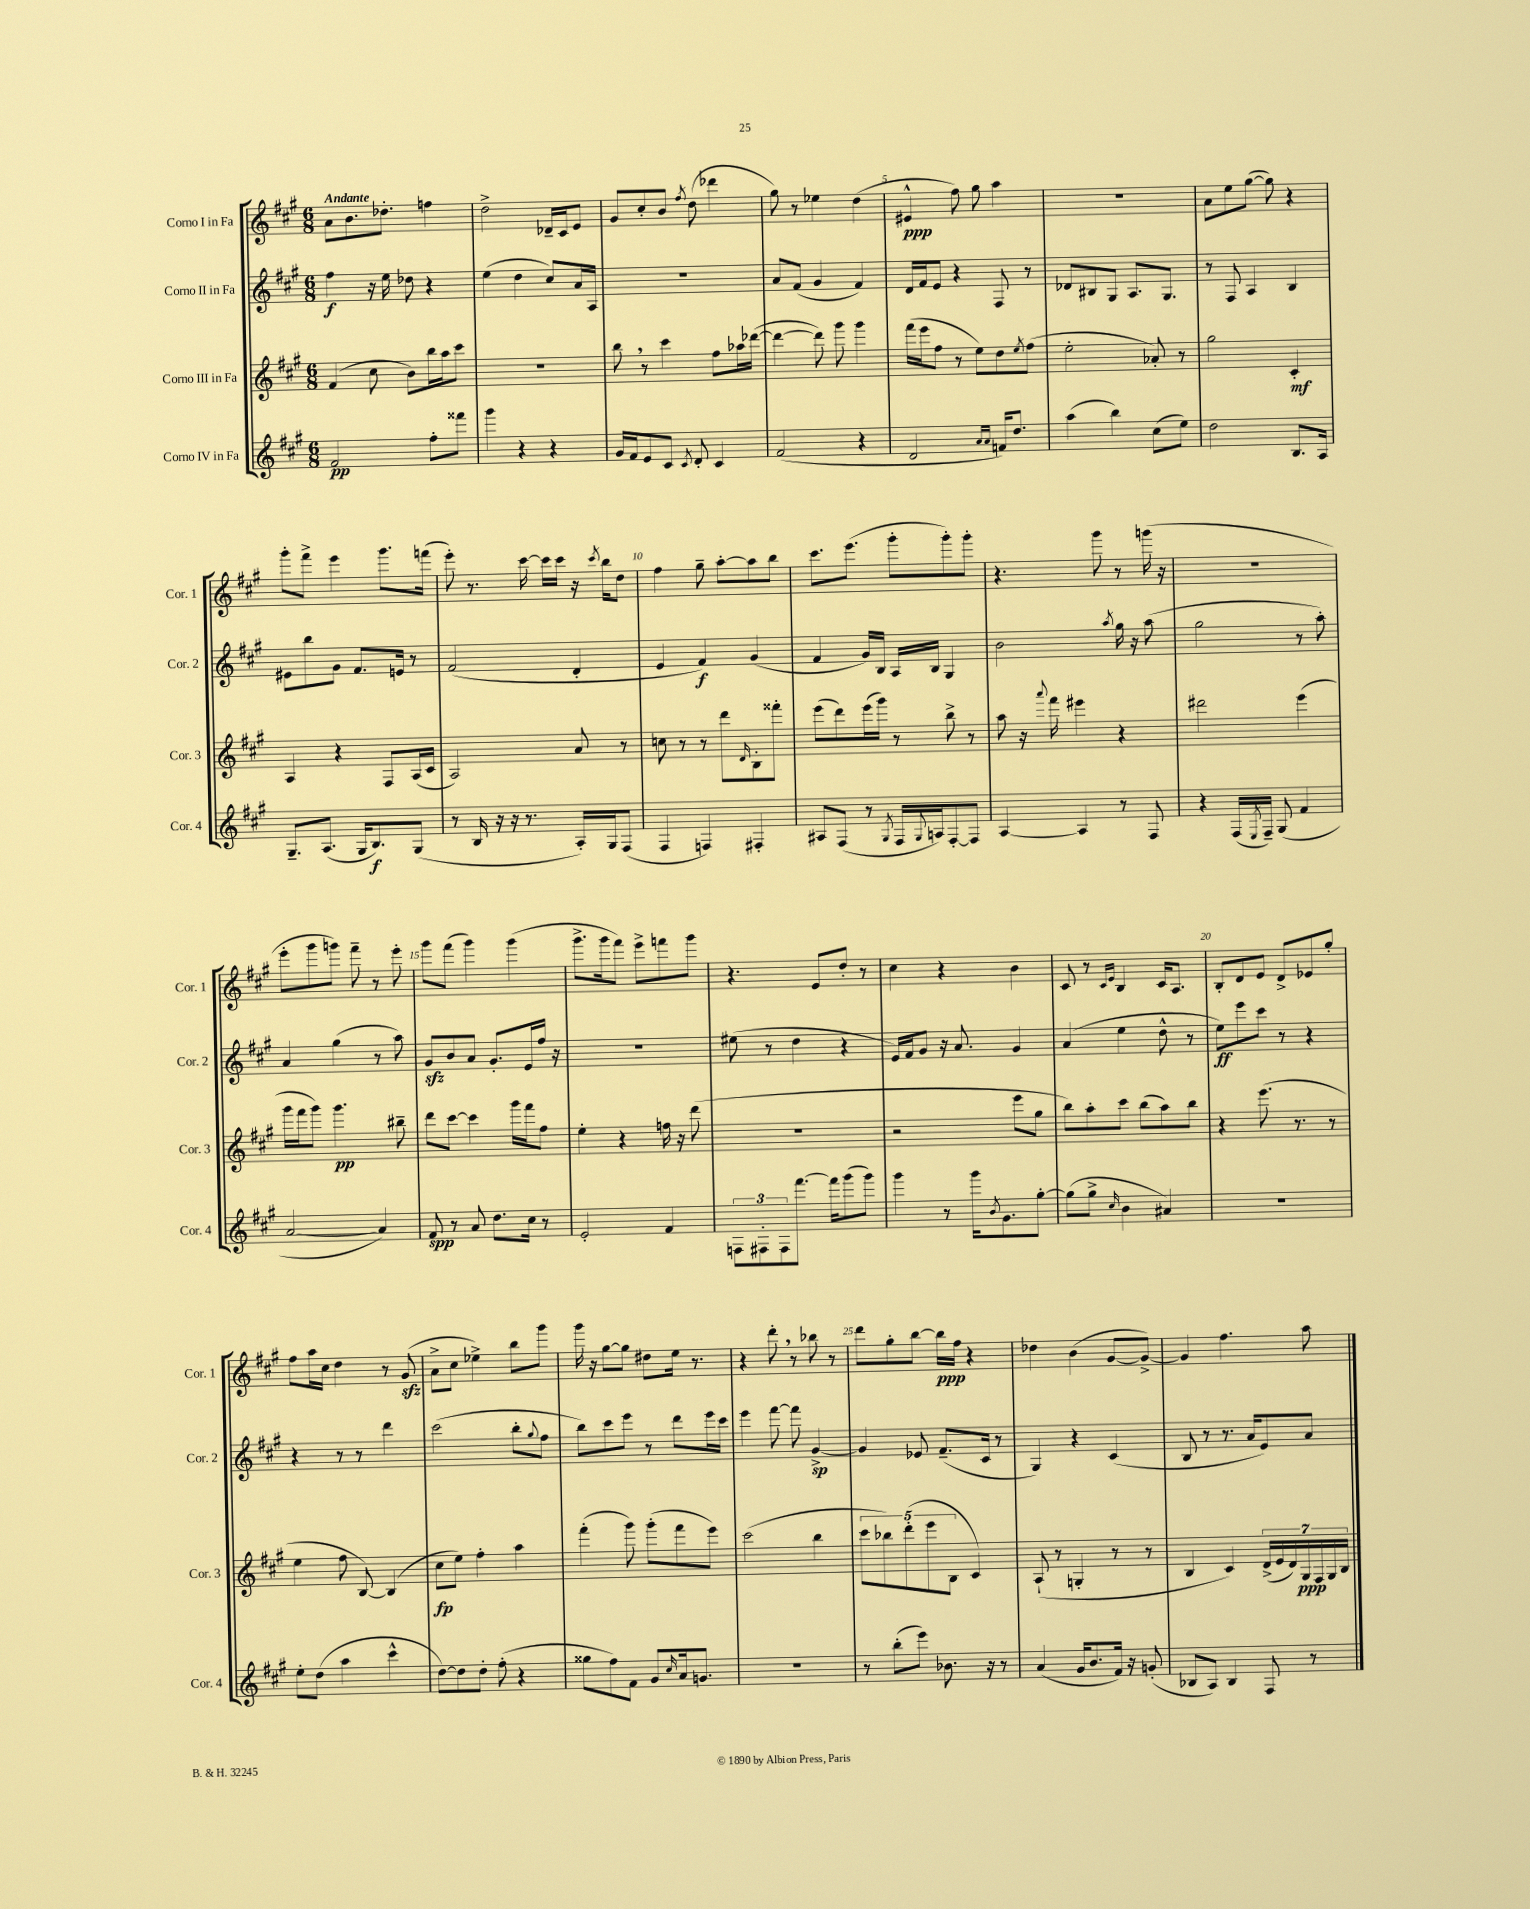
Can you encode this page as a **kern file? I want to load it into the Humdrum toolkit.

**kern	**kern	**kern	**kern
*staff4	*staff3	*staff2	*staff1
*clefG2	*clefG2	*clefG2	*clefG2
*k[f#c#g#]	*k[f#c#g#]	*k[f#c#g#]	*k[f#c#g#]
*M6/8	*M6/8	*M6/8	*M6/8
2f#	(4f#	4ff#	8a
.	.	.	8.b
.	8cc#	16r	.
.	.	16ee	8.dd-'
.	8b)	8dd-	.
8ff#'	16bb	4r	4ff
.	16aa	.	.
8fff##	8ccc#	.	.
=	=	=	=
4ggg#	2.r	(4ee	2dd^
4r	.	4dd	.
4r	.	8cc#)	16d-~
.	.	.	16c#
.	.	16a	8e
.	.	16A	.
=	=	=	=
16g#	8bb	2.r	8g#
16f#	.	.	.
8e	8r	.	8cc#'
8c#	4ccc#	.	8b
8qc#	.	.	8qff#
8d'	.	.	(8dd
4c#	8ff#	.	4ddd-
.	16aa-	.	.
.	([16ddd-	.	.
=	=	=	=
(2f#	4ddd-_	8a	8gg#)
.	.	(8f#	8r
.	8ddd-])	4g#	4ee-
.	8ggg#	.	.
4r	4ggg#	4f#)	(4dd
=	=	=	=
2d	(16fff#	16d	4e#^^
.	16eee	16f#	.
.	8ff#	8e	.
.	8r	4r	8ff#)
.	8ee)	.	8gg#
16qqa	.	.	.
16qqa	.	.	.
16f)	8dd	8F#	4aa
8.dd	.	.	.
.	8qee	.	.
.	(8ff#	8r	.
=	=	=	=
(4aa	2ee'	8d-	2.r
.	.	8B#	.
4bb)	.	8G#	.
.	.	8.A	.
(8cc#	8a-')	.	.
.	.	8.G#	.
8ee)	8r	.	.
=	=	=	=
2dd	2gg#	8r	8a
.	.	8F#	8ee
.	.	4A	([8gg#
.	.	.	8gg#])
8.B	4c#'	4B	4r
16A	.	.	.
=	=	=	=
8.G#~	4A	8e#	8ggg#'
.	.	8bb	8fff#^
(8.A	.	.	.
.	4r	8g#	4eee
16G#	.	8.f#	.
8.B)	.	.	.
.	8F#	.	8.ggg#
.	.	16e	.
(8G#	(16A	8r	.
.	16c#	.	(16fff
=	=	=	=
8r	2A)	(2f#	8eee')
16B	.	.	8.r
16r	.	.	.
16r	.	.	.
8.r	.	.	[16ccc#
.	.	.	16ccc#]
.	.	.	16ccc#
16A')	8a	4d'	16r
.	.	.	8qccc#
16G#	.	.	16bb
(8F#	8r	.	8dd
=	=	=	=
4F#	8cc	4e	4ff#
.	8r	.	.
4F)	8r	4f#)	8gg#~
.	8ddd	.	[8aa'
.	16qqd	.	.
4F#'	8B'	(4g#	8aa]
.	8fff##'	.	8bb
=	=	=	=
8A#	(8eee	4f#	8.ccc#
(8F#	8ddd)	.	.
.	.	.	(8.eee
8r	(16eee	16g#)	.
.	16ggg#)	16B	.
8qG#	.	.	.
16F#	8r	16A	8ggg#'
8qqG#	.	.	.
16A)	.	16B	.
[8F#'	8bb^	4G#	8ggg#')
8F#]	8r	.	8ggg#'
=	=	=	=
[4A	8aa	2b	4.r
.	16r	.	.
.	8qqaaa	.	.
.	16fff#	.	.
4A]	4eee#	.	.
.	.	.	8ggg#
.	.	8qaa	.
8r	4r	16gg#	8r
.	.	16r	.
8F#	.	(8aa	(16ggg
.	.	.	16r
=	=	=	=
4r	2ddd#	2gg#	2.r
(16F#	.	.	.
8qE	.	.	.
16F#~)	.	.	.
(8G#	.	.	.
4f#	(4eee	8r	.
.	.	8aa')	.
=	=	=	=
[2a	16ggg#	4a	8eee'
.	16fff#	.	.
.	8ggg#)	.	8ggg#
.	4.ggg#	(4gg#	8ggg)
.	.	.	8fff#~
4a])	.	8r	8r
.	8bb#~	8aa)	8eee'
=	=	=	=
8f#	8ddd	8g#	8ggg#
8r	[8ccc#	8b	(8fff#
8a	4ccc#]	8a	4ggg#)
8.dd	.	8.g#'	.
.	16ggg#	.	(4ggg#
16cc#	16fff#	16e	.
8r	8ff#	16ff#	.
.	.	16r	.
=	=	=	=
2e'	4ee'	2.r	8.ggg#^
.	.	.	16ggg#
.	4r	.	8fff#)
.	.	.	8eee^
4f#	16ff	.	8fff
.	16r	.	.
.	(8ddd	.	8ggg#
=	=	=	=
12F	2.r	(8ee#	4.r
12F#'	.	.	.
.	.	8r	.
12F#	.	.	.
[8.fff#	.	4dd	.
.	.	.	8e
16fff#]	.	.	.
(8ggg#	.	4r	8dd'
8ggg#)	.	.	8r
=	=	=	=
4ggg#	2r	16e)	4cc#
.	.	16f#	.
.	.	8g#	.
8r	.	16r	4r
.	.	8.a	.
16ggg#	.	.	.
8qb	.	.	.
8.g#	.	.	.
.	8eee	4g#	4b
[8gg#'	8gg#	.	.
=	=	=	=
(8gg#]	8bb)	(4a	8c#
8gg#^	8aa'	.	8r
.	.	.	16qqc#
16qqcc#	.	.	16qqe
4b	8ccc#	4ee	4B
.	(8bb	.	.
4a#)	8aa)	8dd^^	16c#
.	.	.	8.A
.	8bb	8r	.
=	=	=	=
2.r	4r	8ee)	8B'
.	.	8eee	8d
.	(8.eee	8ccc#	8e
.	.	8r	8d^
.	8.r	.	.
.	.	4r	8e-
.	8r	.	8gg#'
=	=	=	=
8ee'	4ee	4r	8ff#
(8dd	.	.	16aa
.	.	.	16cc#
4aa	8ff#	8r	4dd
.	[8B)	8r	.
4ccc#^^	(4B]	4ddd	8r
.	.	.	(8g#
=	=	=	=
[8dd)	8cc#	(2ccc#	8a^
8dd]	8ee)	.	8cc#
8dd'	4ff#'	.	4ee-^)
(8ff#'	.	.	.
4r	4aa	8bb'	8bb
.	.	8qqgg#	.
.	.	8ff#	8ggg#
=	=	=	=
8gg##	(4fff#'	8bb)	16ggg#
.	.	.	16r
8ff#)	.	8ccc#	[8gg#
8f#	8ggg#)	8eee	8gg#]
8g#	(8ggg#'	8r	8dd#
16qqcc#	.	.	.
16a	8fff#	8ddd	16ee
8.g	.	.	8.r
.	8eee)	16eee	.
.	.	16ccc#	.
=	=	=	=
2.r	(2ccc#	4eee	4r
.	.	[8fff#	8ddd'
.	.	8fff#]	8r
.	4bb	[4g#^	8bb-
.	.	.	8r
=	=	=	=
8r	10ccc#	4g#]	8ddd
.	10bb-)	.	.
(8bb'	.	.	8gg#'
.	(10ddd'	.	.
8eee)	.	8e-	[8bb
.	10eee	.	.
8.b-	.	(8.f#~	16bb]
.	10B	.	.
.	.	.	16ff#
.	4c#)	.	4r
16r	.	16c#	.
8r	.	8r	.
=	=	=	=
(4a	(8A`	4G#)	4dd-
.	8r	.	.
16g#	4G'	4r	(4b
8.b	.	.	.
16f#)	8r	(4c#	[8g#
16r	.	.	.
(8g'	8r	.	8g#^_)
=	=	=	=
8B-	4B	8B	4g#]
8A)	.	8r	.
4B-	4c#)	8.r	4.ff#
.	.	16a	.
8F#	(28d^	8e)	.
.	28e	.	.
.	28d)	.	.
.	28G#	.	.
8r	.	8a	8aa
.	28F#	.	.
.	28G#	.	.
.	28B	.	.
==	==	==	==
*-	*-	*-	*-
